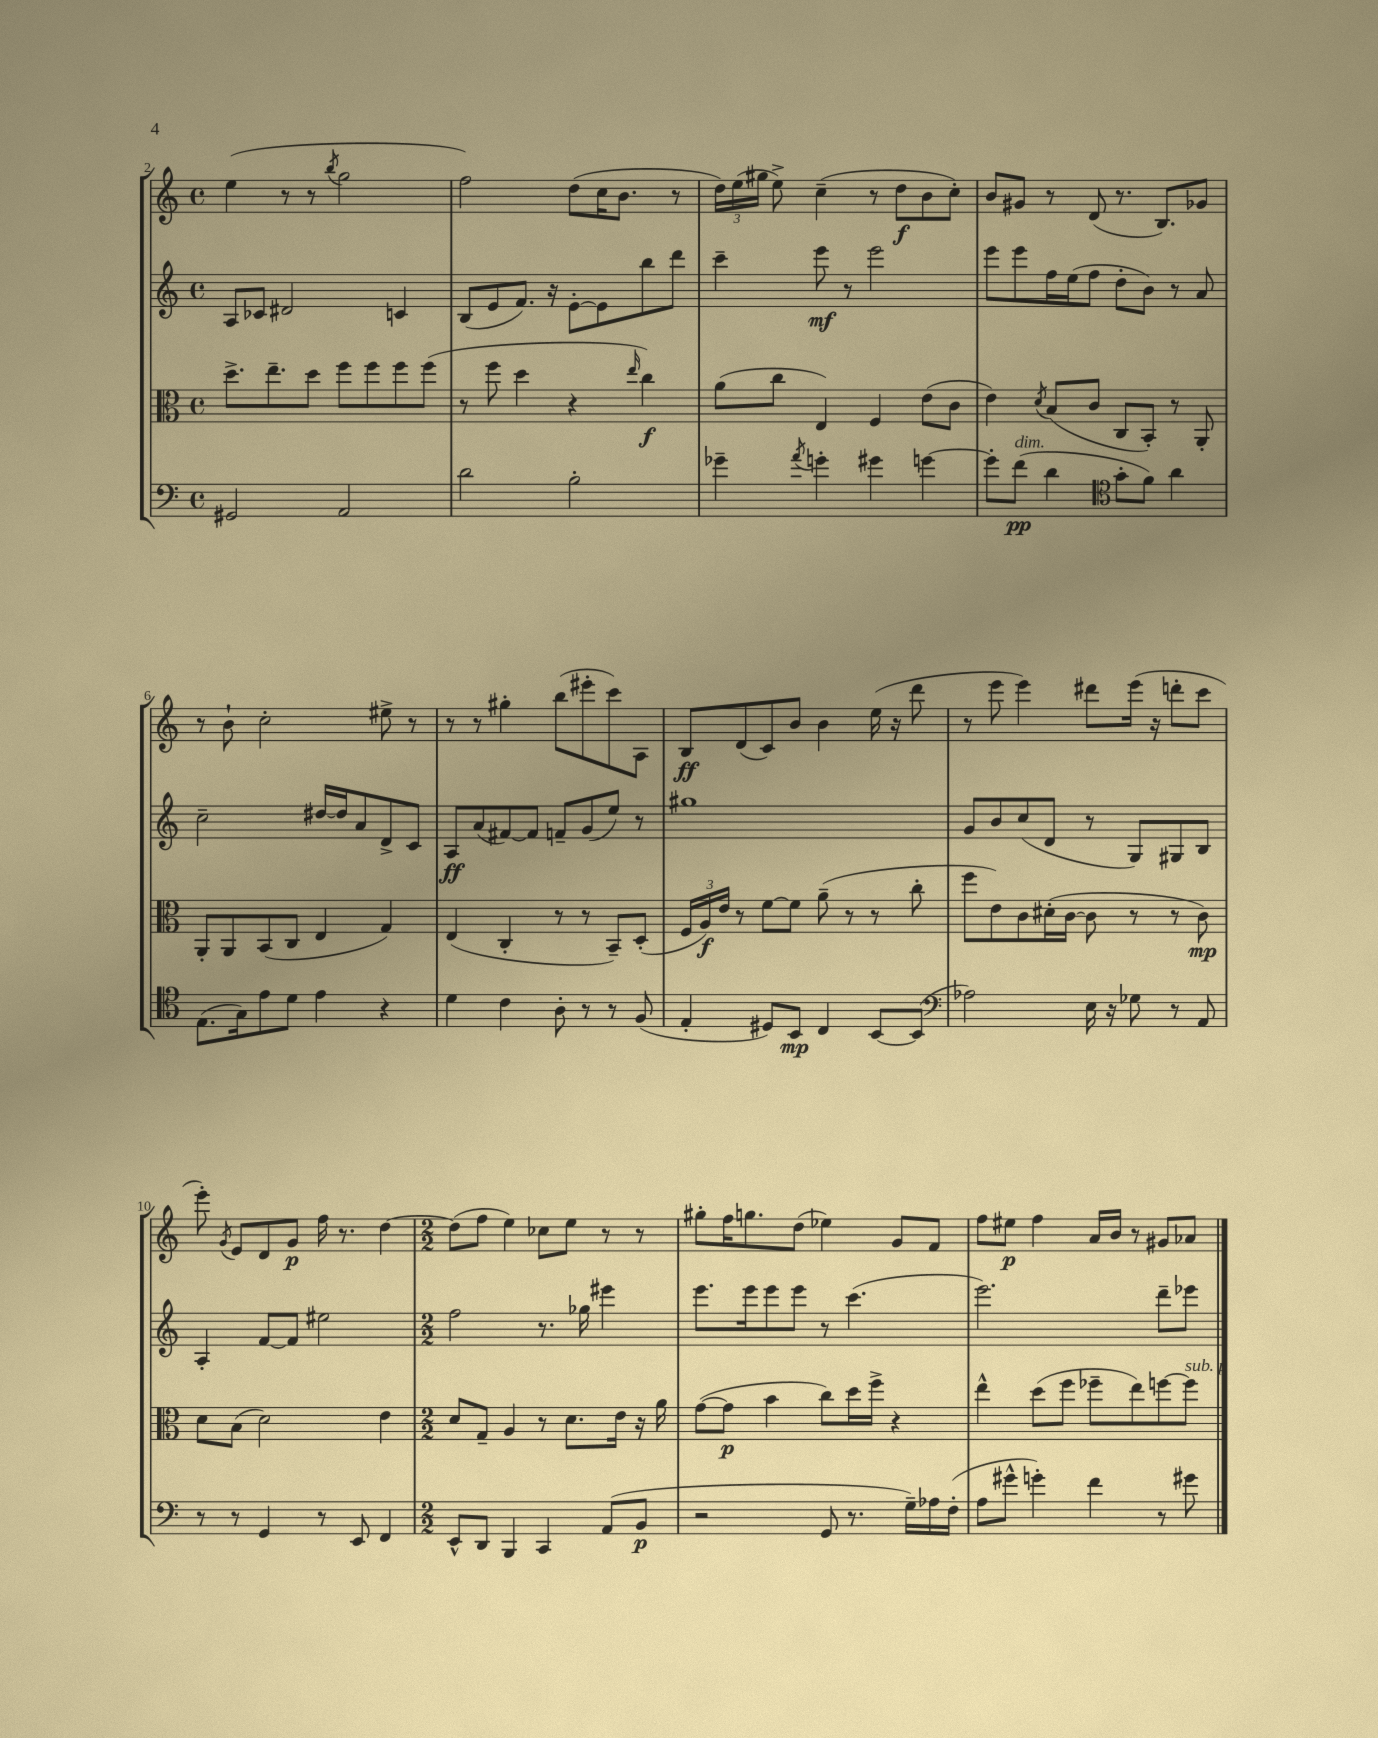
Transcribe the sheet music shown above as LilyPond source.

<<
\new StaffGroup <<
\new Staff = "s0" {
    \clef treble \key c \major \defaultTimeSignature \time 4/4
    \autoBeamOff e''4( r8 r8 \acciaccatura { b''8 } g''2 |
    f''2) d''8[( c''16 b'8.] r8 |
    \tuplet 3/2 { d''16[) e''16( gis''16] } e''8->) c''4--( r8 d''8[\f b'8 c''8]-.) |
    b'8[ gis'8] r8 d'8( r8. b8.[) ges'8] |
    r8 b'8-! c''2-. eis''8-> r8 |
    r8 r8 gis''4-. b''8[( eis'''8-. c'''8) a8] |
    b8[\ff d'8( c'8) b'8] b'4 e''16( r16 d'''8 |
    r8 e'''8 e'''4) dis'''8[ e'''16]( r16 d'''8[-. c'''8] |
    e'''8-.) \acciaccatura { g'8 } e'8[ d'8 g'8]\p f''16 r8. d''4~ |
    \numericTimeSignature \time 2/2 d''8[( f''8] e''4) ces''8[ e''8] r8 r8 |
    gis''8[-. f''16 g''8. d''8]( ees''4) g'8[ f'8] |
    f''8[ eis''8]\p f''4 a'16[ b'16] r8 gis'8[ aes'8] \bar "|." |
}
\new Staff = "s1" {
    \clef treble \key c \major \defaultTimeSignature \time 4/4
    \autoBeamOff a8[ ces'8] dis'2 c'4 |
    b8[( e'8 f'8.]) r16 e'8[~-. e'8 b''8 d'''8] |
    c'''4-- e'''8\mf r8 e'''2 |
    e'''8[ e'''8 f''16 e''16( f''8] d''8[-. b'8]) r8 a'8 |
    c''2-- dis''16[~ dis''16 a'8 d'8-> c'8] |
    a8[\ff a'8( fis'8~) fis'8] f'8[-- g'8( e''8]) r8 |
    gis''1 |
    g'8[ b'8 c''8( d'8] r8 g8[) gis8 b8] |
    a4-. f'8[~ f'8] eis''2 |
    \numericTimeSignature \time 2/2 f''2 r8. ges''16 eis'''4 |
    e'''8.[ e'''16 e'''8 e'''8] r8 c'''4.( |
    e'''2.) d'''8[-- ees'''8] \bar "|." |
}
\new Staff = "s2" {
    \clef alto \key c \major \defaultTimeSignature \time 4/4
    \autoBeamOff d''8.[-> e''8.-- d''8] f''8[ f''8 f''8 f''8]( |
    r8 f''8 d''4 r4 \grace { e''16 } c''4\f) |
    a'8[( c''8] e4) f4 e'8[( c'8] |
    e'4) \acciaccatura { d'8 } b8[( c'8] c8[ b,8]-.) r8 a,8-. |
    a,8[-. a,8 b,8( c8] e4 g4) |
    e4( c4-. r8 r8 b,8[--) d8]-.( |
    \tuplet 3/2 { f16[ a16\f) e'16] } r8 f'8[~ f'8] a'8--( r8 r8 c''8-. |
    f''8[ e'8) c'8 dis'16-.( c'16]~ c'8 r8 r8 c'8\mp) |
    d'8[ b8]( d'2) e'4 |
    \numericTimeSignature \time 2/2 d'8[ g8]-- a4 r8 d'8.[ e'16] r16 a'16 |
    g'8[~( g'8]\p b'4 c''8[) d''16 f''16]-> r4 |
    e''4-^ d''8[( f''8] fes''8[-- e''8) f''8~ f''8]^\markup { \italic "sub. p" } \bar "|." |
}
\new Staff = "s3" {
    \clef bass \key c \major \defaultTimeSignature \time 4/4
    \autoBeamOff gis,2 a,2 |
    d'2 b2-. |
    ges'4-- \acciaccatura { a'8 } g'4-. gis'4 g'4~ |
    g'8[-. f'8]\pp^\markup { \italic "dim." }( d'4 \clef tenor g'8[-. f'8]) a'4 |
    e8.[( g16) e'8 d'8] e'4 r4 |
    d'4 c'4 a8-. r8 r8 f8( |
    e4-. dis8[) b,8]\mp c4 b,8[~ b,8]( |
    \clef bass aes2) e16 r16 ges8 r8 a,8 |
    r8 r8 g,4 r8 e,8 f,4 |
    \numericTimeSignature \time 2/2 e,8[-^ d,8] b,,4 c,4 a,8[( b,8]\p |
    r2 g,8 r8. g16[--) aes16 f16]-.( |
    a8[ gis'8]-^ g'4-.) f'4 r8 gis'8 \bar "|." |
}
>>
>>
\layout { \context { \Score currentBarNumber = #2 } }
